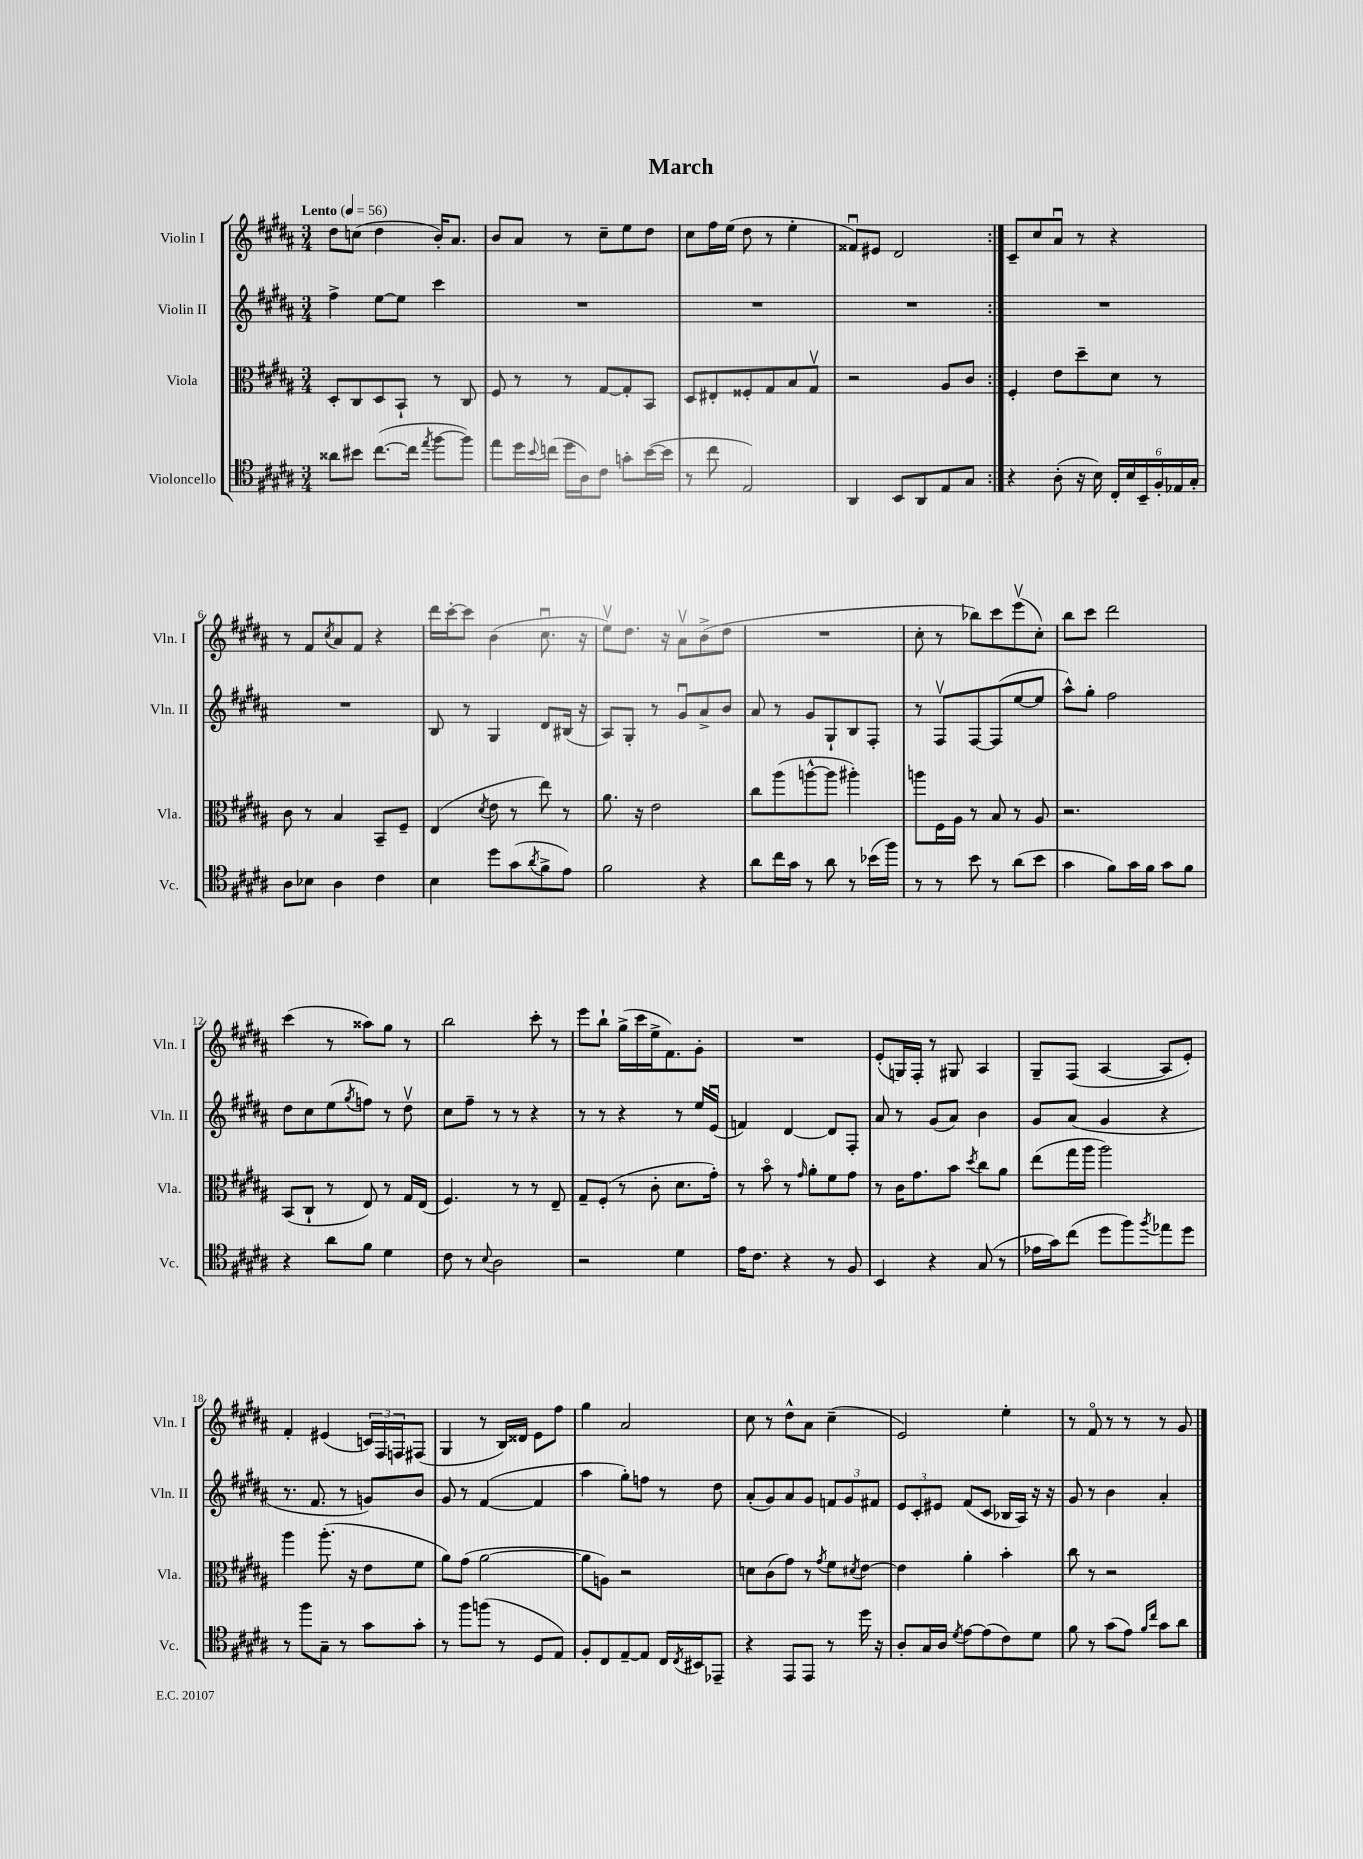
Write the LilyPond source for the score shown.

\header { title = "March" }
<<
\new StaffGroup <<
\new Staff = "s0" \with { instrumentName = "Violin I" shortInstrumentName = "Vln. I" } {
    \clef treble \key b \major \numericTimeSignature \time 3/4 \tempo "Lento" 4 = 56
    \repeat volta 2 { dis''8 c''8( dis''4 b'16-.) ais'8. |
    b'8 ais'8 r8 cis''8-- e''8 dis''8 |
    cis''8 fis''16 e''16( dis''8 r8 e''4-. |
    fisis'8\downbow) eis'8 dis'2 | }
    cis'8-- cis''8 ais'8\downbow r8 r4 |
    r8 fis'8 \acciaccatura { cis''8 } ais'8 fis'8 r4 |
    dis'''16 cis'''16~-. cis'''8 b'4( cis''8.\downbow r16 |
    e''8\upbow) dis''8. r16 ais'8\upbow b'8->( dis''8 |
    R2. |
    cis''8-. r8 bes''8) cis'''8 e'''8\upbow( cis''8-.) |
    b''8 cis'''8 dis'''2 |
    cis'''4( r8 aisis''8) gis''8 r8 |
    b''2 cis'''8-. r8 |
    e'''8 b''8-! gis''16->( cis'''16 e''16-> fis'8.) gis'8-. |
    R2. |
    e'8-.( g16) fis16-. r8 gis8 ais4 |
    gis8-- fis8( ais4~ ais8 e'8-.) |
    fis'4-. eis'4( \tuplet 3/2 { c'16) fis16 f16 } fis8( |
    gis4 r8 b16) disis'16 e'8 fis''8 |
    gis''4 ais'2 |
    cis''8 r8 dis''8-^ ais'8 cis''4--( |
    e'2) e''4-. |
    r8 fis'8\flageolet r8 r8 r8 gis'8 \bar "|." |
}
\new Staff = "s1" \with { instrumentName = "Violin II" shortInstrumentName = "Vln. II" } {
    \clef treble \key b \major \numericTimeSignature \time 3/4
    \repeat volta 2 { fis''4-> e''8~ e''8 cis'''4 |
    R2. |
    R2. |
    R2. | }
    R2. |
    R2. |
    b8 r8 gis4 dis'8 bis16( r16 |
    ais8) gis8-. r8 gis'8\downbow ais'8-> b'8 |
    ais'8 r8 gis'8 gis8-! b8 fis8-. |
    r8 fis8\upbow fis8~ fis8( e''8~ e''8 |
    ais''8-^) gis''8-. fis''2 |
    dis''8 cis''8 e''8( \acciaccatura { gis''8 } f''8) r8 dis''8\upbow |
    cis''8 fis''8-- r8 r8 r4 |
    r8 r8 r4 r8 e''16 e'16\downbow( |
    f'4) dis'4~ dis'8 fis8-. |
    ais'8 r8 gis'8( ais'8) b'4 |
    gis'8 ais'8( gis'4 r4 |
    r8. fis'8. r8 g'8) b'8 |
    gis'8 r8 fis'4~( fis'4 |
    ais''4 gis''8-.) f''8 r8 dis''8 |
    ais'8-.( gis'8) ais'8 gis'8 \tuplet 3/2 { f'8 gis'8 fis'8 } |
    \tuplet 3/2 { e'8 cis'8-. eis'8 } fis'8( cis'8 bes16 ais16) r16 r16 |
    gis'8 r8 b'4 ais'4-. \bar "|." |
}
\new Staff = "s2" \with { instrumentName = "Viola" shortInstrumentName = "Vla." } {
    \clef alto \key b \major \numericTimeSignature \time 3/4
    \repeat volta 2 { dis8-. cis8 dis8 b,8-! r8 cis8 |
    fis8 r8 r8 gis8~ gis8-. b,8 |
    dis8 eis8-. fisis8-. gis8 b8 gis8\upbow |
    r2 ais8 cis'8 | }
    fis4-. e'8 dis''8-- dis'8 r8 |
    cis'8 r8 b4 b,8-- fis8-- |
    e4( \acciaccatura { dis'8 } e'8 r8 e''8) r8 |
    ais'8. r16 e'2 |
    cis''8 ais''8( a''8~-^ a''8 ais''4-.) |
    a''8 fis16 ais16 r8 b8 r8 ais8 |
    r2. |
    b,8( cis8-! r8 e8) r8 gis16 e16( |
    fis4.) r8 r8 e8-- |
    gis8-- fis8-.( r8 cis'8-. dis'8. gis'16-.) |
    r8 b'8\flageolet r8 \grace { gis'16 } ais'8-. fis'8 gis'8 |
    r8 cis'16 gis'8. b'8 \acciaccatura { dis''8 } cis''8 ais'8 |
    e''8( gis''16 ais''16 ais''2) |
    ais''4 ais''8.-.( r16 e'8 fis'8 |
    ais'8) gis'8( ais'2~ |
    ais'8 a8) r2 |
    d'8 cis'8( gis'8) r8 \acciaccatura { gis'8 } fis'8 \acciaccatura { dis'8 } e'8~ |
    e'4 ais'4-. b'4-. |
    cis''8 r8 r2 \bar "|." |
}
\new Staff = "s3" \with { instrumentName = "Violoncello" shortInstrumentName = "Vc." } {
    \clef tenor \key b \major \numericTimeSignature \time 3/4
    \repeat volta 2 { aisis'8 bis'8 cis''8.~( cis''16 \acciaccatura { e''8 } fis''8~ fis''8) |
    e''8 dis''16 \appoggiatura { b'8 } c''16( dis''16 ais16) cis'8 g'8-. b'16~( b'16 |
    r8 cis''8 e2) |
    ais,4 b,8 ais,8 e8 gis8 | }
    r4 ais8-.( r16 b16) \tuplet 6/4 { cis16-. b16 b,16-- fis16-. ees16 gis16-. } |
    ais8 bes8 ais4 cis'4 |
    b4 dis''8 gis'8( \acciaccatura { ais'8 } fis'8-> e'8) |
    fis'2 r4 |
    ais'8 cis''16 gis'16 r8 ais'8 r8 bes'16( fis''16) |
    r8 r8 b'8 r8 ais'8( b'8 |
    gis'4 fis'8) gis'16 fis'16 gis'8 fis'8 |
    r4 ais'8 fis'8 dis'4 |
    cis'8 r8 \appoggiatura { b8 } ais2 |
    r2 dis'4 |
    e'16 cis'8. r4 r8 fis8 |
    b,4 r4 gis8( r8 |
    ees'16 gis'16) cis''8( dis''8 fis''8) \acciaccatura { fis''8 } ees''8 dis''8 |
    r8 fis''8 gis8-- r8 gis'8 gis'8-. |
    r8 fis''8 f''8( r8 dis8 e8) |
    fis8-. cis8 e8~-- e8 cis16 \acciaccatura { cis8 } bis,16 ees,8-- |
    r4 e,8 e,8 r8 dis''16 r16 |
    ais8-. gis16 ais16 \acciaccatura { dis'8 } e'8~ e'8( cis'8) dis'8 |
    fis'8 r8 gis'8( e'8) \grace { fis'16 cis''16 } gis'8 ais'8 \bar "|." |
}
>>
>>
